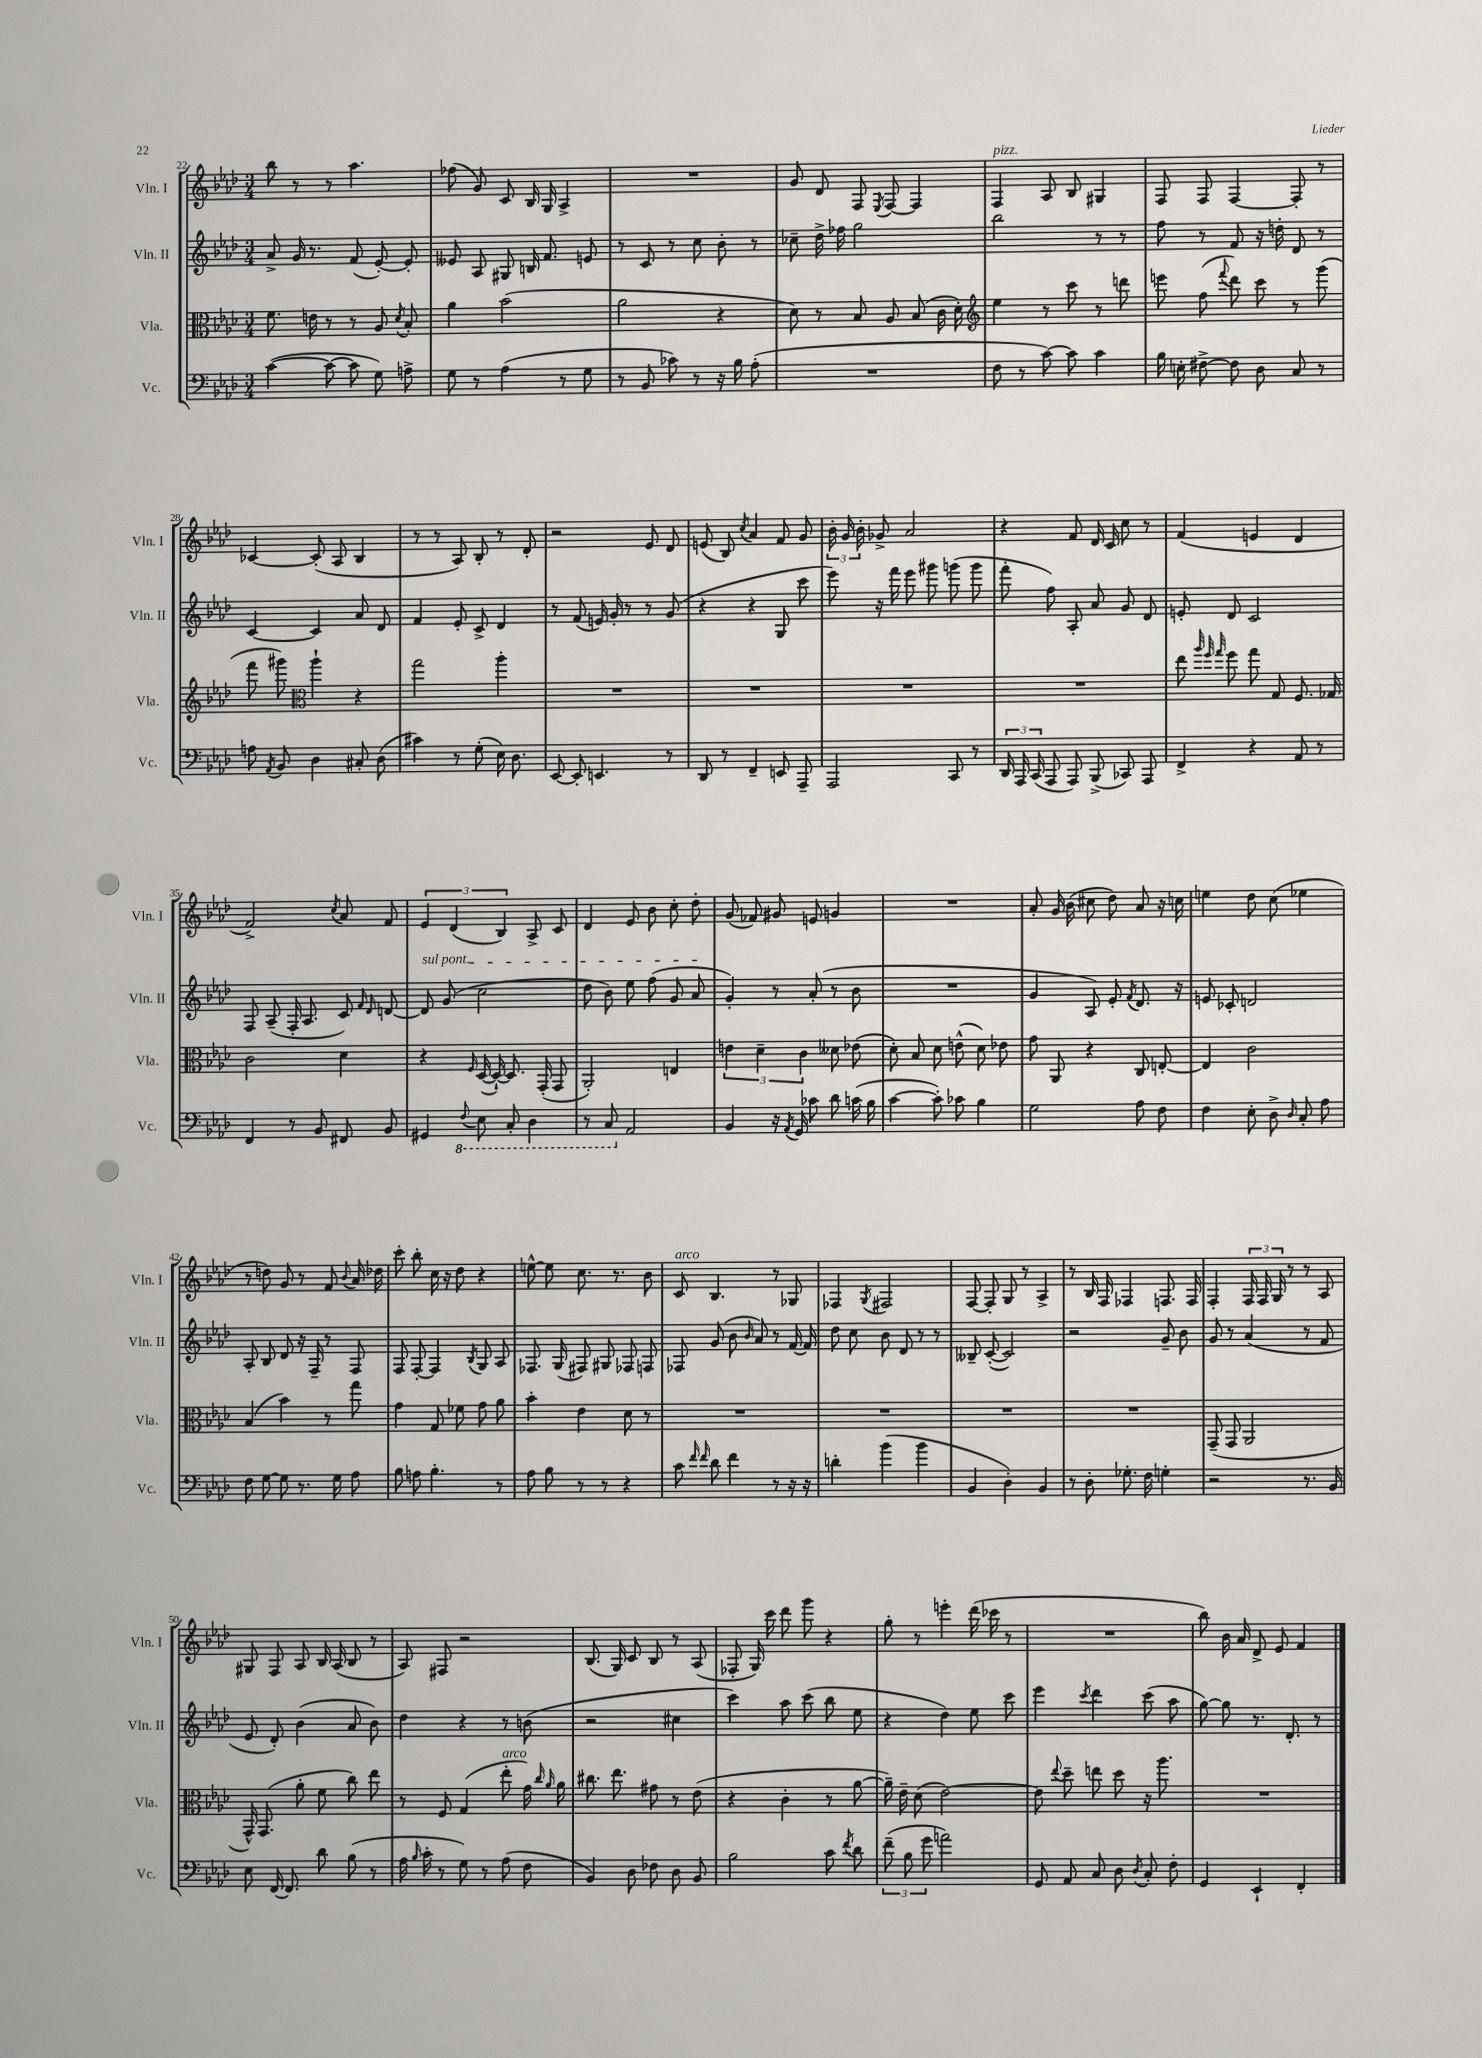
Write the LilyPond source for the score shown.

<<
\new StaffGroup <<
\new Staff = "s0" \with { instrumentName = "Vln. I" shortInstrumentName = "Vln. I" } {
    \clef treble \key aes \major \numericTimeSignature \time 3/4
    \autoBeamOff bes''8 r8 r8 aes''4. |
    fes''8( g'8) c'8 bes16 g16 aes4-> |
    R2. |
    g'8 des'8 f8 \acciaccatura { ees8 } f8~ f4 |
    f4^\markup { \italic "pizz." } aes8 bes8 gis4 |
    f8 f8 f4~ f8-. r8 |
    ces'4~ ces'8-.( aes8 bes4 |
    r8 r8 aes8) bes8-. r8 des'8-. |
    r2 ees'8 des'8 |
    e'8( bes8) \acciaccatura { c''8 } aes'4 f'8 g'8 |
    \tuplet 3/2 { bes'16-. g'16 bes'16-. } ges'8-> aes'2 |
    r4 f'8 des'16 c'16 c''8 r8 |
    f'4( e'4 des'4 |
    f'2->) \acciaccatura { c''8 } aes'8 f'8 |
    \tuplet 3/2 { ees'4 des'4( bes4) } aes8-> c'8 |
    des'4 ees'8 bes'8 c''8-. des''8-. |
    g'8( fes'8) gis'8 e'8 g'4 |
    R2. |
    aes'8-. g'16 bes'16( cis''8 des''8) aes'8 r16 c''16 |
    e''4 des''8 c''8( ees''4 |
    r8 d''8) g'8 r8 f'8 \appoggiatura { bes'8 } aes'16 des''16 |
    c'''8-. bes''8-. c''16 r16 des''8 r4 |
    e''8~-^ e''8 c''8. r8. bes'8 |
    c'8^\markup { \italic "arco" } bes4. r8 ges8 |
    fes4 \acciaccatura { g8 } fis2 |
    f8~ f8-. g8 r8 aes4-> |
    r8 bes16 f16 fes4 f8. f16 |
    f4-. \tuplet 3/2 { f16 f16 g16 } r8 r8 aes8 |
    gis8 f8 aes8 bes16 aes16( bes8 r8 |
    aes8) fis8 r2 |
    bes8.( g16) c'8 bes8 r8 aes8( |
    fes8-. g16) c'''16 des'''8 g'''8 r4 |
    g''8-. r8 e'''4-. des'''16( ces'''16 r8 |
    R2. |
    bes''8) bes'16 aes'16 des'8-> ees'8 f'4 \bar "|." |
}
\new Staff = "s1" \with { instrumentName = "Vln. II" shortInstrumentName = "Vln. II" } {
    \clef treble \key aes \major \numericTimeSignature \time 3/4
    \autoBeamOff aes'8-> g'16 r8. f'8( ees'8~-.) ees'8-. |
    eeses'8 aes8 gis8 b16 f'8. e'8 |
    r8 c'8 r8 c''8 bes'8-. r8 |
    ces''8-- des''16-> fes''16 g''2 |
    bes''2 r8 r8 |
    f''8 r8 f'8 r16 d''16-. des'8 r8 |
    c'4~ c'4 aes'8 des'8 |
    f'4 ees'8-. c'8-> des'4 |
    r8 f'8( e'16) g'16-. r8 r8 g'8( |
    r4 r4 g8 c'''8 |
    ees'''8) r16 f'''16 ees'''8 gis'''8 g'''8( g'''8 |
    f'''8-. f''8) aes8-. aes'8 g'8 des'8 |
    e'8-. des'8 c'2 |
    f8 aes8--( f16-. aes8. c'8) \grace { f'16 des'16 } d'8~ |
    \once \override TextSpanner.bound-details.left.text = \markup { \italic "sul pont." } d'8\startTextSpan g'8( c''2 |
    des''8 bes'8) ees''8 f''8( g'8 aes'8\stopTextSpan |
    g'4-.) r8 aes'8-.( r8 bes'8 |
    R2. |
    g'4 aes8) ees'8-. \acciaccatura { f'8 } des'8. r16 |
    e'8 ces'8-. d'2 |
    aes8-. bes8 des'8 r16 f16-- r8 f8 |
    f8 f8~-. f4 \acciaccatura { bes8 } g8 aes8 |
    fes8. g16( fis8) gis8 fes8 f8 |
    fes8 g'8( bes'8 \grace { bes'16 } aes'8) r8 f'16~ f'16 |
    des''8 c''8 bes'8 des'8 r8 r8 |
    beses8-- c'8~-.( c'2) |
    r2 g'8-- bes'8 |
    g'8 r8 aes'4( r8 f'8 |
    ees'8 des'8-.) bes'4( aes'8 bes'8) |
    des''4 r4 r8 b'8( |
    r2 cis''4 |
    c'''4) aes''8 c'''8( bes''8 ees''8 |
    r4 des''4) ees''8 c'''8 |
    ees'''4 \acciaccatura { c'''8 } des'''4 c'''8( aes''8 |
    g''8~) g''8 r8. des'8.-. r8 \bar "|." |
}
\new Staff = "s2" \with { instrumentName = "Vla." shortInstrumentName = "Vla." } {
    \clef alto \key aes \major \numericTimeSignature \time 3/4
    \autoBeamOff f'8. e'16 r8 r8 aes8 \acciaccatura { des'8 } bes8-. |
    aes'4 bes'2( |
    aes'2 r4 |
    des'8) r8 bes8 aes8 bes8( c'16 des'16-.) |
    \clef treble ees''4 r8 c'''8 r8 d'''8 |
    e'''8 f''8( \appoggiatura { f'''8 } des'''8) c'''8 r8 g'''8( |
    f'''8 gis'''8) \clef alto aes''4-! r4 |
    g''2 aes''4-. |
    R2. |
    R2. |
    R2. |
    R2. |
    ees''8 \grace { aes''32 f''32 g''32 } f''8 g''8 g8 f8. ges16 |
    c'2 des'4 |
    r4 \grace { f16 } des16~( des16~-!) des8. g,16-.( g,8 |
    aes,2-.) e4 |
    \tuplet 3/2 { e'4 des'4-- c'4 } deses'8 ees'8( |
    des'8-.) bes8 des'8 e'8-^( des'8) ees'8 |
    g'8 aes,8 r4 c8 e8~-. |
    e4 c'2 |
    bes4( bes'4) r8 g''8 |
    g'4 g8 fes'8 g'8 aes'8 |
    bes'4-. ees'4 des'8 r8 |
    R2. |
    R2. |
    R2. |
    R2. |
    g,8--( g,8 aes,2 |
    g,16-^) g,8.( aes'8-. f'8 c''8) ees''8 |
    r8 f8 g4( ees''8-.^\markup { \italic "arco" } g'16) \grace { c''16 aes'16 } aes'16 |
    cis''8. ees''8. gis'8 r8 ees'8( |
    r4 c'4-. r8 aes'8~ |
    aes'16--) ees'16-- des'8( ees'2~) |
    ees'8 \appoggiatura { ees''8 } des''8-- e''8 des''8 r16 aes''8. |
    R2. \bar "|." |
}
\new Staff = "s3" \with { instrumentName = "Vc." shortInstrumentName = "Vc." } {
    \clef bass \key aes \major \numericTimeSignature \time 3/4
    \autoBeamOff c'4~( c'8~ c'8 g8) a8-> |
    g8 r8 aes4( r8 g8 |
    r8 bes,8 ces'8) r8 r16 bes16 aes8-.( |
    R2. |
    f8 r8 c'8~) c'8 c'4 |
    bes16 e16-. fis8~-> fis8 des8 c8 r8 |
    a8 \acciaccatura { aes,8 } bes,8 des4 cis8-. des8( |
    cis'4) r8 g8-.( ees16) des8. |
    ees,8~ ees,8-. e,4. r8 |
    des,8 r8 f,4-- e,8 aes,,8-- |
    aes,,2 c,8 r8 |
    \tuplet 3/2 { des,16 aes,,16 c,16( } aes,,8 aes,,8) bes,,8->( ces,8) aes,,8 |
    f,4-> r4 aes,8 r8 |
    f,4 r8 bes,8 fis,8 bes,8 |
    gis,4 \ottava #-1 \appoggiatura { f,8 } ees,8 c,8-. des,4 |
    r8 c,8 \ottava #0 aes,2 |
    bes,4 r16 \acciaccatura { aes,8 } g,16 ces'8 des'8 c'16( bes16 |
    c'4~ c'8-.) ces'8 bes4 |
    g2 aes8 f8 |
    f4 ees8-. des8-> \grace { des16 } c8-. aes8 |
    f8 g8~ g8 r8. g16 aes8 |
    bes8 a8 bes4.-. r8 |
    aes8 bes8 r8 r8 r4 |
    c'8 \grace { f'16 f'16 } des'8 f'4 r8 r16 r16 |
    d'4-. bes'4( bes'4 |
    bes,4 des4-.) bes,4 |
    r8 des8-. ges8.-. f16 g4-. |
    r2 r8. bes,16 |
    ees8 f,16~ f,8. des'8 bes8( r8 |
    aes16 \grace { bes16 } c'16-. r8 g8) r8 aes8( f8 |
    bes,4) des8 fes8 des8 bes,8 |
    bes2 c'8 \acciaccatura { f'8 } des'8 |
    \tuplet 3/2 { f'8--( bes8 g'8 } a'2) |
    g,8 aes,8 c8 des8 \acciaccatura { des8 } c8-. f8-. |
    g,4 ees,4-! f,4-. \bar "|." |
}
>>
>>
\layout { \context { \Score currentBarNumber = #22 } }
